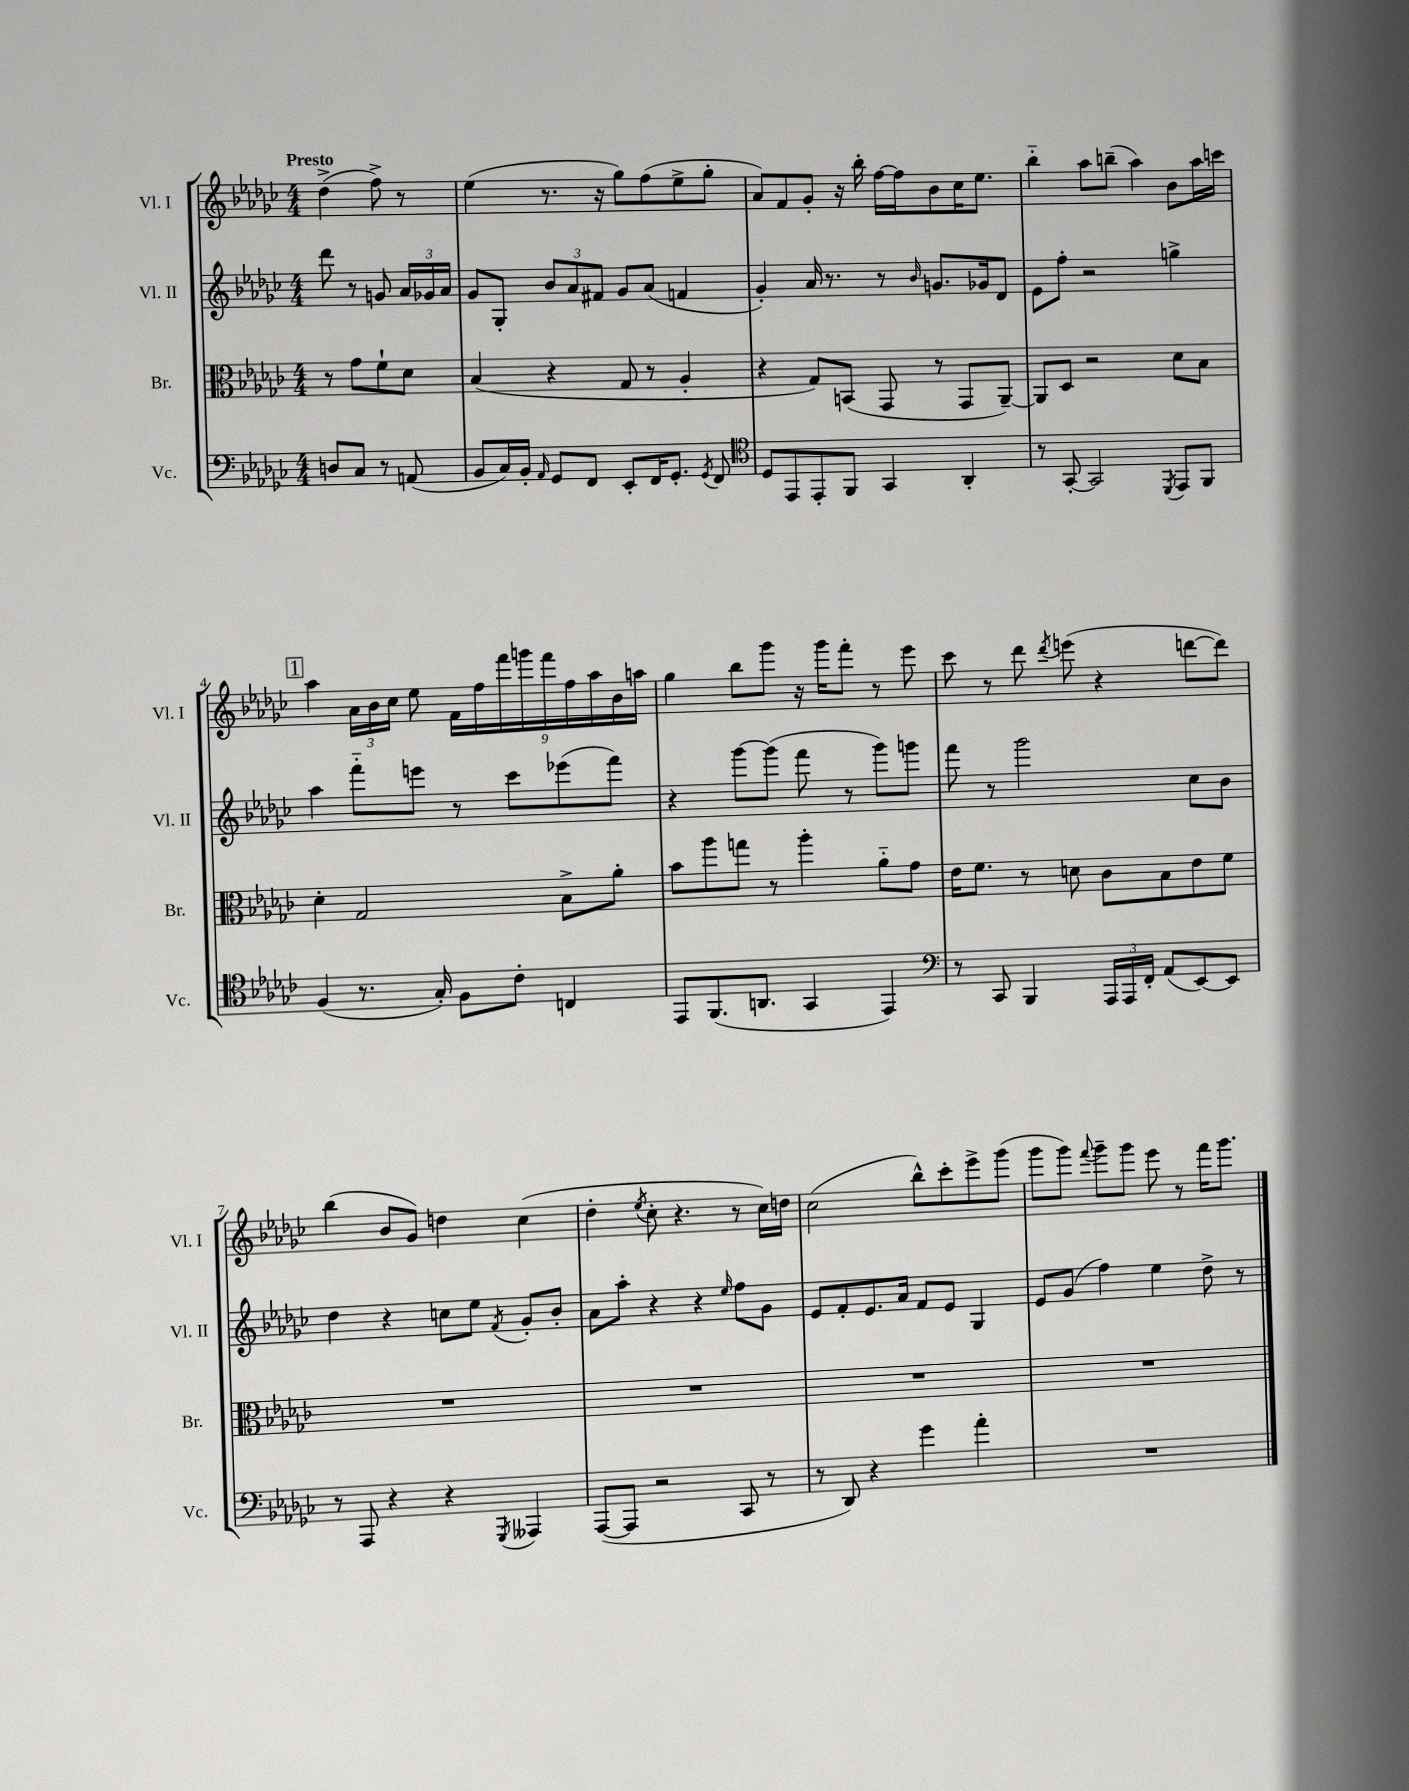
<<
\new StaffGroup <<
\new Staff = "s0" \with { instrumentName = "Vl. I" shortInstrumentName = "Vl. I" } {
    \clef treble \key ges \major \numericTimeSignature \time 4/4 \partial 2 \tempo "Presto"
    \autoBeamOff des''4->( f''8->) r8 |
    ees''4( r8. r16 ges''8[) f''8( ees''8-> ges''8]-. |
    aes'8[) f'8 ges'8]-. r16 bes''16-. f''16[~ f''16 bes'8 ces''16 ees''8.] |
    bes''4-_ aes''8[ b''8]--( aes''4) bes'8[ aes''16 c'''16] |
    \mark \markup { \box "1" } aes''4 \tuplet 3/2 { aes'16[ bes'16 ces''16] } ees''8 \tuplet 9/8 { f'16[ f''16 f'''16 g'''16 f'''16 f''16 aes''16 bes'16 a''16] } |
    ges''4 bes''8[ ges'''8] r16 ges'''16[ f'''8]-. r8 ees'''8 |
    ces'''8 r8 des'''8 \acciaccatura { des'''8 } e'''8( r4 d'''8[~ d'''8]) |
    bes''4( bes'8[ ges'8]) d''4 ces''4( |
    des''4-. \acciaccatura { ees''8 } ces''8-. r4. r8 ces''16[) d''16] |
    ces''2( bes''8[-^) ces'''8-. ees'''8-> ges'''8]( |
    ges'''8[ ges'''8]) \appoggiatura { f'''8 } ges'''8[-- ges'''8] ees'''8 r8 f'''16[ ges'''8.] \bar "|." |
}
\new Staff = "s1" \with { instrumentName = "Vl. II" shortInstrumentName = "Vl. II" } {
    \clef treble \key ges \major \numericTimeSignature \time 4/4 \partial 2
    \autoBeamOff des'''8 r8 g'8 \tuplet 3/2 { aes'16[ ges'16 aes'16] } |
    ges'8[ ges8]-. \tuplet 3/2 { bes'8[ aes'8 fis'8] } ges'8[ aes'8]( f'4 |
    ges'4-.) aes'16 r8. r8 \grace { bes'16 } g'8.[ ges'16 des'8] |
    ees'8[ f''8]-. r2 g''4-> |
    \mark \markup { \box "1" } aes''4 f'''8[-_ e'''8] r8 ces'''8[ ees'''8( f'''8]) |
    r4 ges'''8[~ ges'''8]( f'''8 r8 ges'''8[) g'''8] |
    f'''8 r8 ges'''2 ces''8[ bes'8] |
    des''4 r4 c''8[ ees''8] \acciaccatura { f'8 } ges'8[-. bes'8]-. |
    aes'8[ aes''8]-. r4 r4 \grace { ees''16 } f''8[ ges'8] |
    ees'8[ f'8-. ees'8. aes'16] f'8[ ees'8] ges4 |
    ees'8[ ges'8]( f''4) ees''4 des''8-> r8 \bar "|." |
}
\new Staff = "s2" \with { instrumentName = "Br." shortInstrumentName = "Br." } {
    \clef alto \key ges \major \numericTimeSignature \time 4/4 \partial 2
    \autoBeamOff r8 ges'8[ f'8-! des'8] |
    bes4( r4 ges8 r8 aes4-. |
    r4 ges8[) b,8]( ges,8 r8 ges,8[ aes,8]~--) |
    aes,8[ des8] r2 des'8[ bes8] |
    \mark \markup { \box "1" } des'4-. ges2 bes8[-> aes'8]-. |
    bes'8[ aes''8 g''8] r8 aes''4-. aes'8[-_ ges'8] |
    ees'16[ f'8.] r8 d'8 ces'8[ bes8 ees'8 f'8] |
    R1 |
    R1 |
    R1 |
    R1 \bar "|." |
}
\new Staff = "s3" \with { instrumentName = "Vc." shortInstrumentName = "Vc." } {
    \clef bass \key ges \major \numericTimeSignature \time 4/4 \partial 2
    \autoBeamOff d8[ ces8] r8 a,8( |
    bes,8[ ces16) bes,16]-. \grace { aes,16 } ges,8[ f,8] ees,8[-. f,16 ges,8.]-. \acciaccatura { ges,8 } f,8 |
    \clef tenor des8[ ees,8 ees,8-. f,8] ges,4 aes,4-. |
    r8 ges,8~-. ges,2 \acciaccatura { des,8 } ees,8[ f,8] |
    \mark \markup { \box "1" } f4( r8. ges16-.) f8[ ces'8]-. c4 |
    ees,8[ f,8.( a,8.] ges,4 ees,4) |
    \clef bass r8 ces,8 bes,,4 \tuplet 3/2 { aes,,16[ aes,,16 f,16]-. } aes,8[( ees,8~) ees,8] |
    r8 aes,,8 r4 r4 \acciaccatura { ges,,8 } aeses,,4 |
    aes,,8[~( aes,,8] r2 ces,8 r8 |
    r8 des,8) r4 ges'4 aes'4-. |
    R1 \bar "|." |
}
>>
>>
